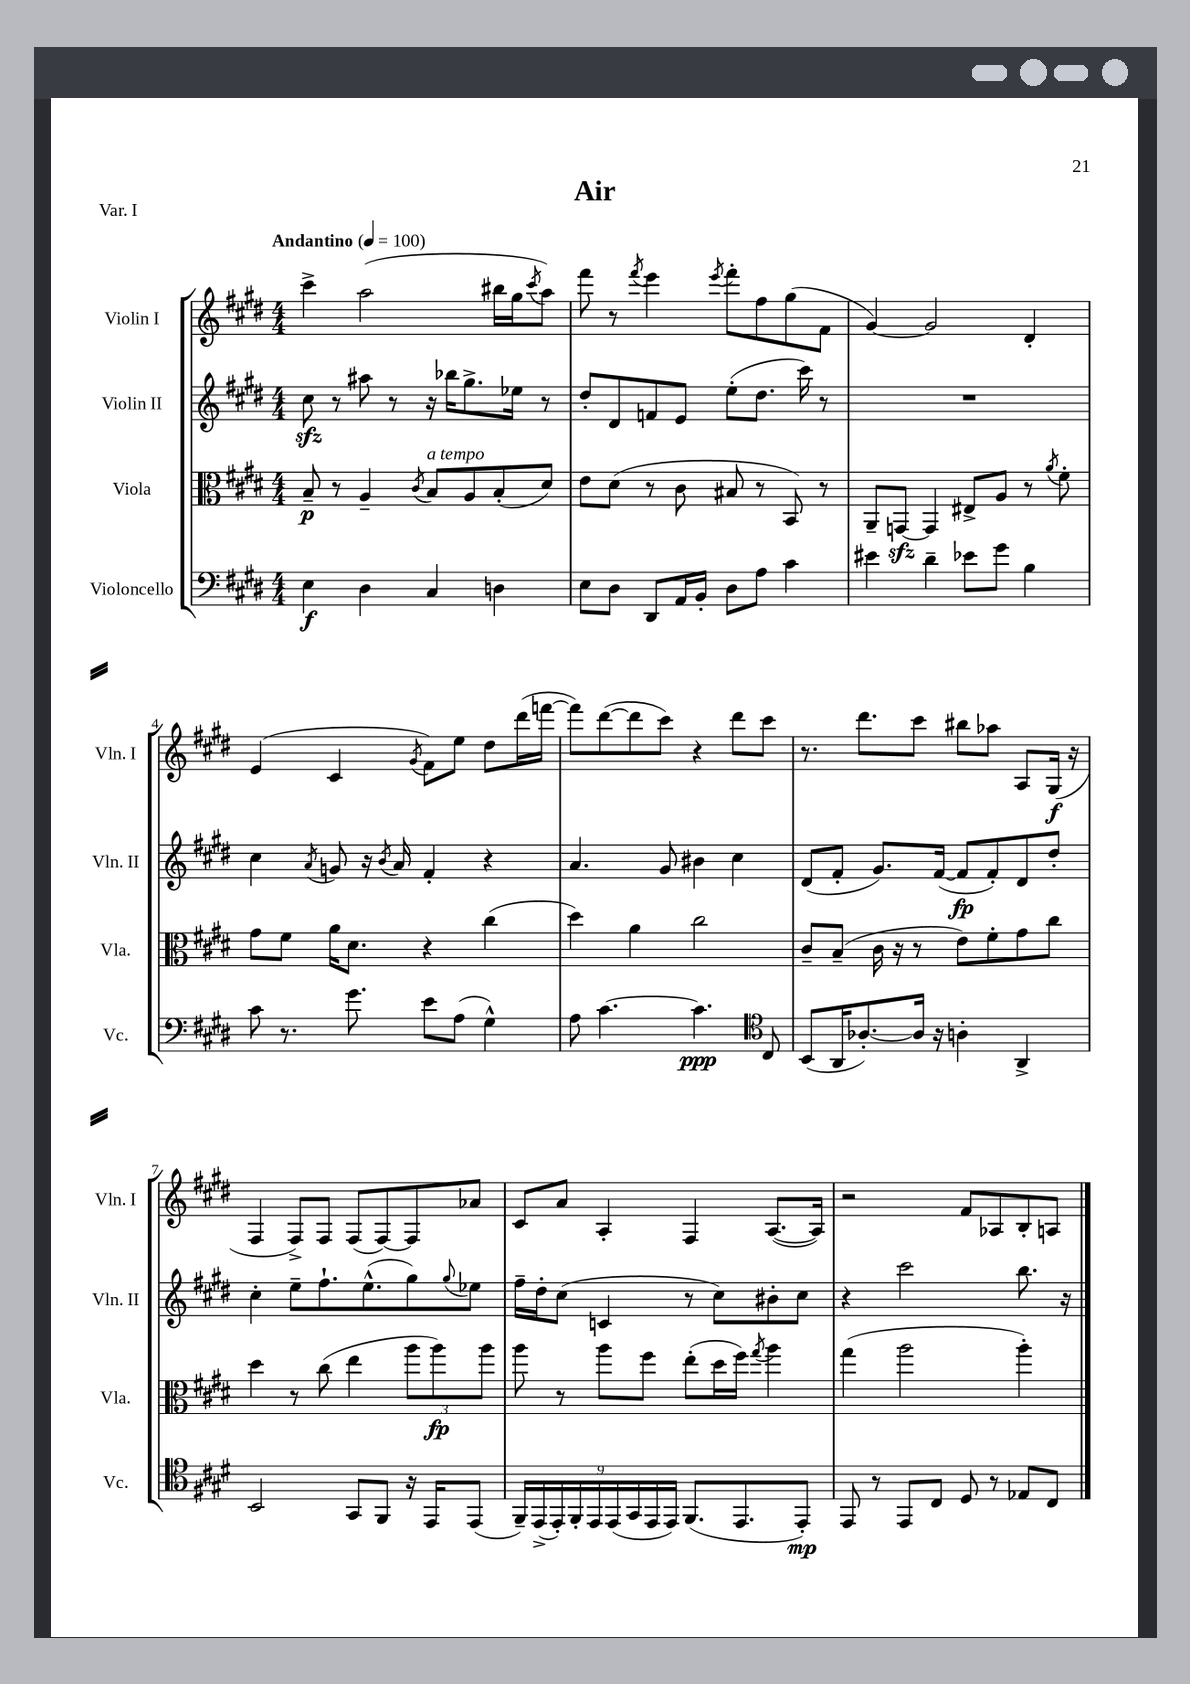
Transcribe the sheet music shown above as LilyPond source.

\header { title = "Air" piece = "Var. I" }
<<
\new StaffGroup <<
\new Staff = "s0" \with { instrumentName = "Violin I" shortInstrumentName = "Vln. I" } {
    \clef treble \key e \major \numericTimeSignature \time 4/4 \tempo "Andantino" 4 = 100
    cis'''4-> a''2( bis''16 gis''16 \acciaccatura { cis'''8 } a''8) |
    fis'''8 r8 \acciaccatura { fis'''8 } e'''4 \acciaccatura { e'''8 } fis'''8-. fis''8 gis''8( fis'8 |
    gis'4~) gis'2 dis'4-. |
    e'4( cis'4 \acciaccatura { gis'8 } fis'8) e''8 dis''8 dis'''16( f'''16~ |
    f'''8) dis'''8~( dis'''8 cis'''8) r4 dis'''8 cis'''8 |
    r8. dis'''8. cis'''8 bis''8 aes''8 a8 gis16\f( r16 |
    fis4 fis8->) fis8 fis8( fis8~) fis8 aes'8 |
    cis'8 a'8 a4-. fis4 a8.~( a16) |
    r2 fis'8 aes8 b8-. a8 \bar "|." |
}
\new Staff = "s1" \with { instrumentName = "Violin II" shortInstrumentName = "Vln. II" } {
    \clef treble \key e \major \numericTimeSignature \time 4/4
    cis''8\sfz r8 ais''8 r8 r16 bes''16 gis''8.-> ees''16 r8 |
    dis''8-. dis'8 f'8 e'8 e''8-.( dis''8. cis'''16) r8 |
    R1 |
    cis''4 \acciaccatura { a'8 } g'8 r16 \acciaccatura { b'8 } a'16 fis'4-. r4 |
    a'4. gis'8 bis'4 cis''4 |
    dis'8( fis'8-. gis'8.) fis'16~( fis'8\fp fis'8-.) dis'8 dis''8-. |
    cis''4-. e''8-- fis''8.-! e''8.-^( gis''8) \appoggiatura { gis''8 } ees''8 |
    fis''16-- dis''16-. cis''8( c'4 r8 cis''8) bis'8-. cis''8 |
    r4 cis'''2 b''8. r16 \bar "|." |
}
\new Staff = "s2" \with { instrumentName = "Viola" shortInstrumentName = "Vla." } {
    \clef alto \key e \major \numericTimeSignature \time 4/4
    b8--\p r8 a4-- \acciaccatura { cis'8 } b8^\markup { \italic "a tempo" } a8 b8-.( dis'8) |
    e'8 dis'8( r8 cis'8 bis8 r8 b,8) r8 |
    a,8-- g,8~\sfz g,4 eis8-> a8 r8 \acciaccatura { a'8 } fis'8-. |
    gis'8 fis'8 a'16 dis'8. r4 cis''4( |
    dis''4) a'4 cis''2 |
    cis'8-- b8--( cis'16 r16 r8 e'8) fis'8-. gis'8 cis''8 |
    dis''4 r8 cis''8( e''4 \tuplet 3/2 { a''8 a''8\fp) a''8 } |
    a''8 r8 a''8 fis''8 e''8-.( dis''16 fis''16) \acciaccatura { gis''8 } a''4 |
    gis''4( a''2 a''4-.) \bar "|." |
}
\new Staff = "s3" \with { instrumentName = "Violoncello" shortInstrumentName = "Vc." } {
    \clef bass \key e \major \numericTimeSignature \time 4/4
    e4\f dis4 cis4 d4 |
    e8 dis8 dis,8 a,16 b,16-. dis8 a8 cis'4 |
    eis'4 dis'4-- ees'8 gis'8 b4 |
    cis'8 r8. gis'8. e'8 a8( gis4-^) |
    a8 cis'4.~ cis'4.\ppp \clef tenor cis8 |
    b,8( a,16 aes8.~-.) aes16 r16 a4-. a,4-> |
    b,2 gis,8 fis,8 r16 e,16 e,8( |
    \tuplet 9/8 { fis,16--) e,16->( e,16-.) fis,16-. e,16 e,16( gis,16 e,16 e,16) } fis,8.( e,8. e,8-.\mp) |
    e,8 r8 e,8 cis8 dis8 r8 ees8 cis8 \bar "|." |
}
>>
>>
